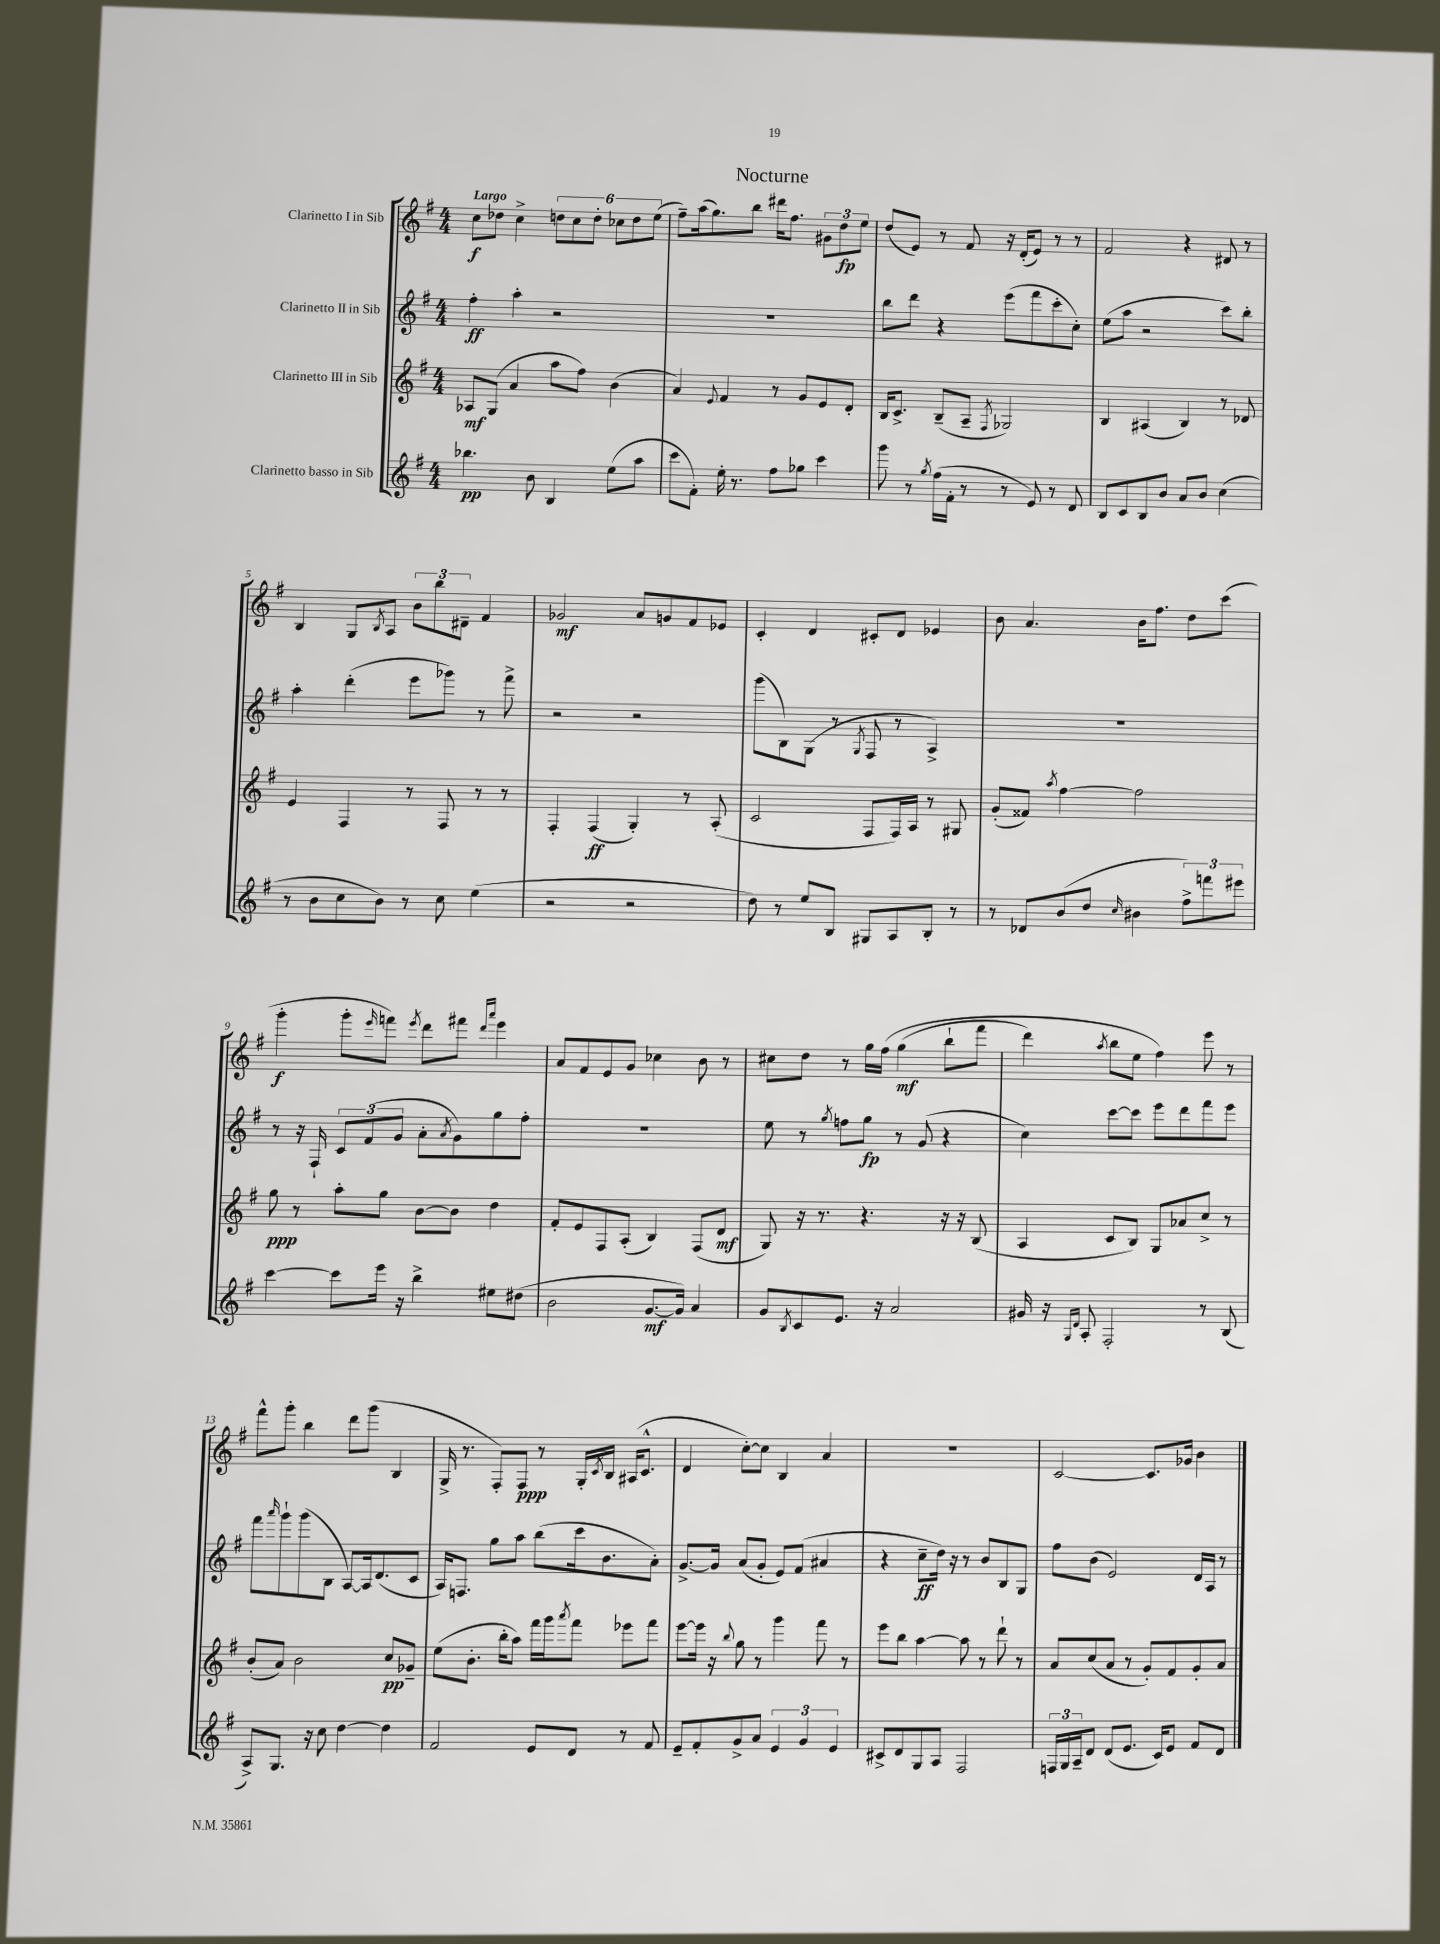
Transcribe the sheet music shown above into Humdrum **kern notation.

**kern	**kern	**kern	**kern
*staff4	*staff3	*staff2	*staff1
*clefG2	*clefG2	*clefG2	*clefG2
*k[f#]	*k[f#]	*k[f#]	*k[f#]
*M4/4	*M4/4	*M4/4	*M4/4
4.bb-	8A-	4ff#'	8cc
.	(8G	.	8dd-
.	4a	4aa'	4cc^
8b	.	.	.
4B	8aa	2r	12dd
.	.	.	12cc
.	8ff#)	.	.
.	.	.	12dd'
(8ee	(4b	.	12cc-
.	.	.	12dd
8aa	.	.	.
.	.	.	(12ee
=	=	=	=
8ccc	4a)	1r	8ff#~)
8f#')	.	.	(16aa
.	.	.	8.gg)
.	8qqe	.	.
16ee'	4f#	.	.
8.r	.	.	.
.	.	.	8bb
8ff#	8r	.	16ddd#
.	.	.	8.ff#
8gg-	8g	.	.
4ccc	8e	.	12g#
.	.	.	12dd
.	8d'	.	.
.	.	.	12ee
=	=	=	=
8ggg	16B	8bb	(8dd
.	8.c^	.	.
8r	.	8ddd	8e)
8qgg	.	.	.
(16ff#	(8B~	4r	8r
16f#'	.	.	.
8r	8A~	.	8f#
.	8qF#	.	.
8r	2G-)	(8eee	16r
.	.	.	(16d'
8e)	.	8fff#	8e)
8r	.	8ccc'	8r
8d	.	8cc')	8r
=	=	=	=
8B	4B	(8ee	2f#
8c	.	8aa	.
8B	(4A#	2r	.
8b	.	.	.
8a	4B)	.	4r
8b	.	.	.
(4cc	8r	8ccc)	8d#
.	8d-	8bb'	8r
=	=	=	=
8r	4e	4aa'	4B
8b	.	.	.
8cc	4F#	(4ddd'	8G
.	.	.	8qB
8b)	.	.	8A
8r	8r	8eee	12b
.	.	.	12bb
8cc	8F#	8ggg-)	.
.	.	.	12d#~
(4ee	8r	8r	4f#
.	8r	8fff#^	.
=	=	=	=
2r	4F#'	2r	2g-
.	(4F#	.	.
2r	4G')	2r	8a
.	.	.	8g
.	8r	.	8f#
.	(8A'	.	8e-
=	=	=	=
8dd)	2c	(8ggg	4c'
8r	.	8B)	.
8ee	.	(8G	4d
8B	.	8r	.
.	.	8qG	.
8G#	8F#	8F#	8c#'
8A	16F#)	8r	8d
.	16A	.	.
8B'	8r	4A^)	4e-
8r	8G#	.	.
=	=	=	=
8r	(8g'	1r	8b
8d-	8f##)	.	4.a
.	8qaa	.	.
(8b	[4ff#	.	.
8dd	.	.	.
16qqcc	.	.	.
4b#	2ff#]	.	16b
.	.	.	8.ff#
12ff#^)	.	.	8dd
12fff	.	.	.
.	.	.	(8ccc
12eee#	.	.	.
=	=	=	=
[4ccc	8gg	8r	4ggg'
.	8r	16r	.
.	.	16F#`	.
8ccc]	8aa'	12c	8ggg'
.	.	(12f#	.
.	.	.	16qqeee
16eee	8gg	.	8fff)
.	.	12g	.
16r	.	.	.
.	.	.	8qeee
4bb^	[8b	8a'	8ddd
.	.	8qa	.
.	8b]	8g)	8fff#
.	.	.	16qqddd
.	.	.	16qqaaa
8ee#	4dd	8gg	4eee
(8dd#	.	8ff#'	.
=	=	=	=
2b	8f#'	1r	8a
.	8e	.	8f#
.	8F#	.	8e
.	(8A'	.	8g
[8.g	4B)	.	4cc-
16g])	.	.	.
4a	(8F#	.	8b
.	8d	.	8r
=	=	=	=
8g	8G)	8ee	8cc#
8qB	.	.	.
8c	16r	8r	8dd
.	8.r	.	.
.	.	8qgg	.
8.e	.	8ff	8r
.	4.r	8gg	16gg
16r	.	.	&(16ff#
2a	.	8r	(4gg
.	.	(8g	.
.	16r	4r	8bb`
.	16r	.	.
.	(8B	.	8fff#
=	=	=	=
16g#	4A	4cc)	4ddd)
16r	.	.	.
16qqG	.	.	.
16qqd	.	.	.
8A'	.	.	.
.	.	.	8qaa
2F#'	8c	[8ccc	8bb
.	8B)	8ccc]	8ee
.	8G	8eee	4ff#&)
.	8a-	8ddd	.
8r	8cc^	8fff#	8eee
(8B	8r	8eee	8r
=	=	=	=
8A^)	(8b'	8fff#	8fff#^^
.	.	16qqaaa	.
8.G	8a)	8ggg`	8ggg'
.	2b	(8ggg	4bb
16r	.	.	.
8cc	.	8B	.
[4dd	.	[8A)	8ddd
.	.	16A]	(8ggg
.	.	(8.d	.
4dd]	8cc	.	4B
.	8g-~	8c	.
=	=	=	=
2f#	(8ee	16A)	16G^
.	.	8.F	8.r
.	8.b'	.	.
.	.	8gg	8F#')
.	16bb'	.	.
.	8aa)	8aa	8F#
8e	16fff#	(8bb	8r
.	16ggg	.	.
.	8qaaa	.	.
8d	8fff#	16ccc	16G'
.	.	.	8qc
.	.	8.b	16B
8r	8eee-	.	(16A#
.	.	.	8.c^^
8f#	8fff#	8a')	.
=	=	=	=
8e~	[8eee	[8.g^	4d
8f#'	16eee]	.	.
.	16r	16g]	.
.	8qqbb	.	.
8g^	8gg	(8a	[8cc')
8a	8r	8g'	8cc]
6e	4ggg	8e)	4B
.	.	(8f#	.
6g	.	.	.
.	8fff#	4a#	4a
6e	.	.	.
.	8r	.	.
=	=	=	=
8c#^	8eee	4r	1r
8d	8bb	.	.
8G	[4aa	8cc~	.
8A	.	16dd)	.
.	.	16r	.
2F#	8aa]	8r	.
.	8r	8b	.
.	8ddd`	8B	.
.	8r	8G	.
=	=	=	=
24F	8a	8ff#	[2c
24G	.	.	.
24A~	.	.	.
8d	(8cc	(8b	.
(8d	8a	2e)	.
8.e	8r	.	.
.	8g')	.	8.c]
16c)	.	.	.
8e	8f#	.	.
.	.	.	16g-
8f#	8g'	16d	4b
.	.	16A	.
8d	8a	8r	.
==	==	==	==
*-	*-	*-	*-
